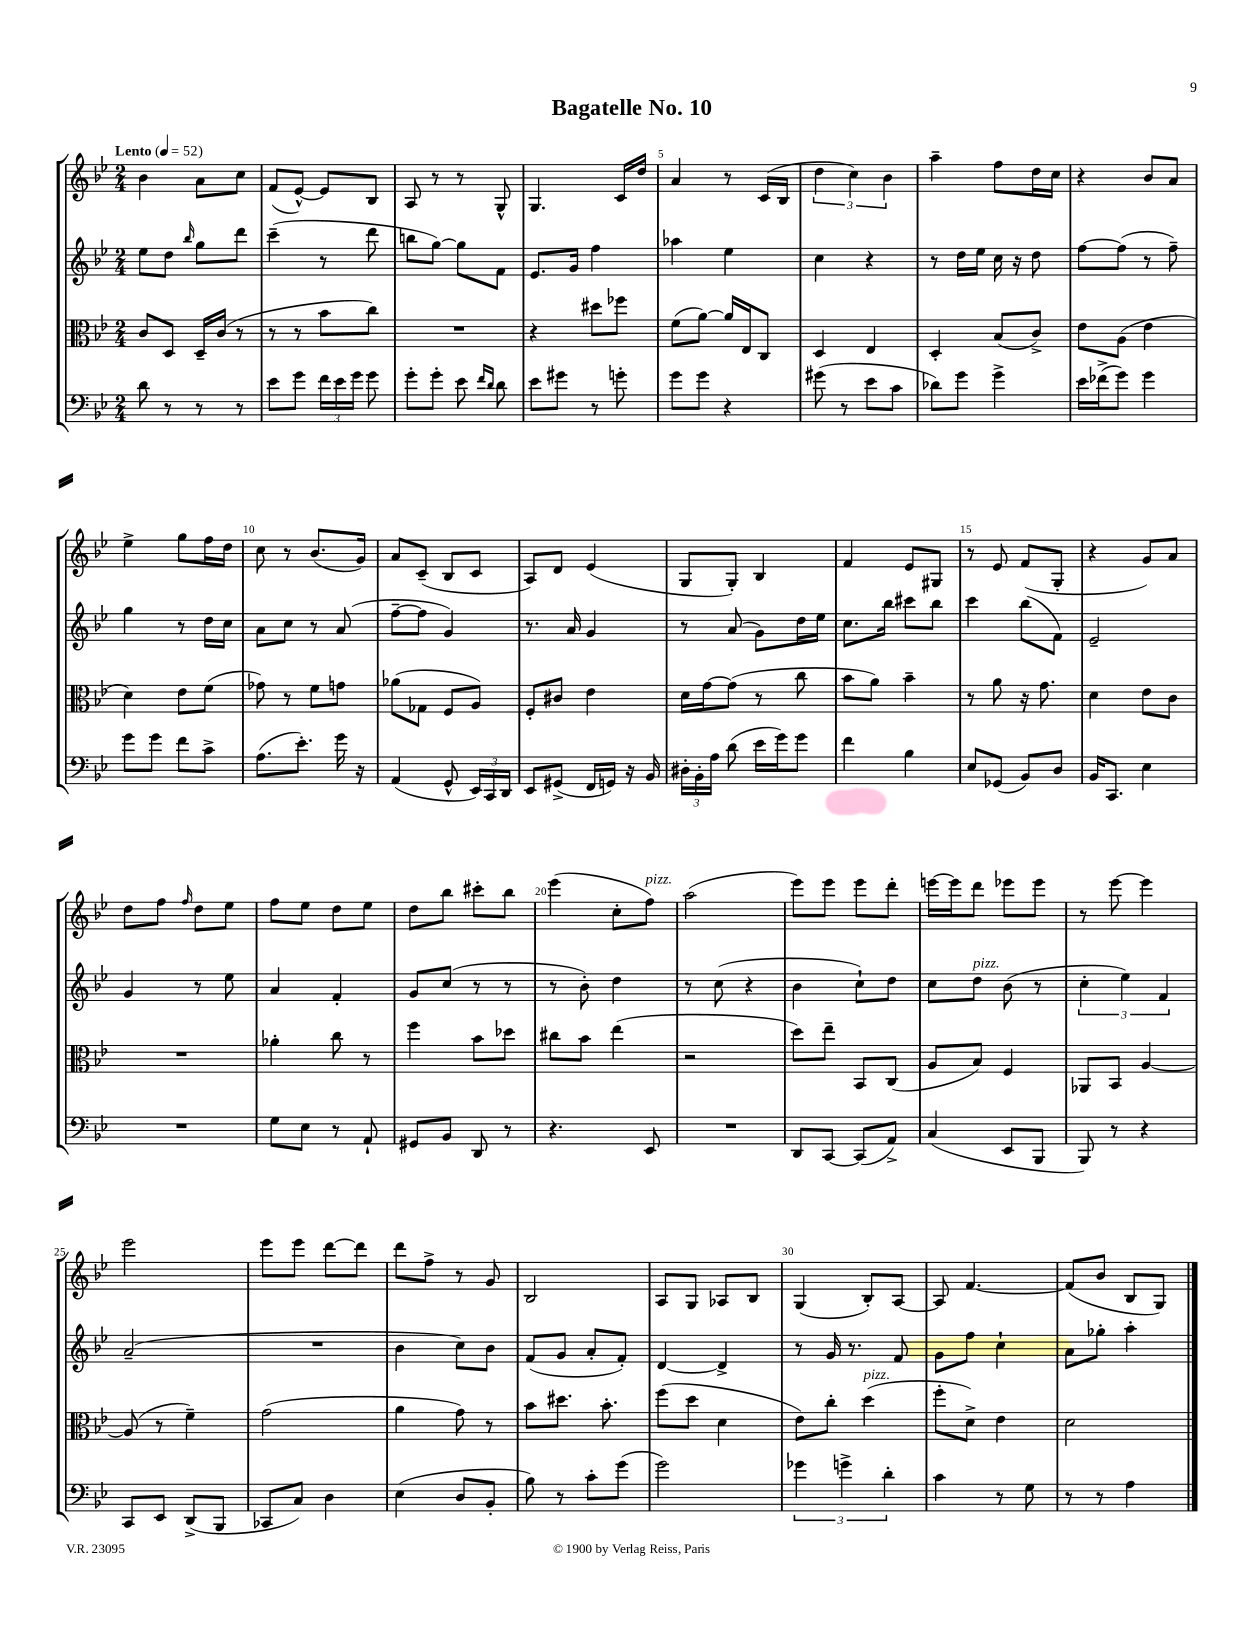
\header { title = "Bagatelle No. 10" }
<<
\new StaffGroup <<
\new Staff = "s0" {
    \clef treble \key bes \major \numericTimeSignature \time 2/4 \tempo "Lento" 4 = 52
    \autoBeamOff bes'4 a'8[ c''8] |
    f'8[( ees'8]~-^) ees'8[ bes8] |
    a8 r8 r8 g8-^ |
    g4. c'16[ d''16] |
    a'4 r8 c'16[( bes16] |
    \tuplet 3/2 { d''4 c''4) bes'4 } |
    a''4-- f''8[ d''16 c''16] |
    r4 bes'8[ a'8] |
    ees''4-> g''8[ f''16 d''16] |
    c''8 r8 bes'8.[( g'16]) |
    a'8[ c'8]--( bes8[ c'8] |
    a8[) d'8] ees'4( |
    g8[ g8]-.) bes4 |
    f'4 ees'8[ gis8] |
    r8 ees'8 f'8[( g8]-. |
    r4 g'8[) a'8] |
    d''8[ f''8] \grace { f''16 } d''8[ ees''8] |
    f''8[ ees''8] d''8[ ees''8] |
    d''8[ bes''8] cis'''8[-. bes''8] |
    ees'''4( c''8[-. f''8]^\markup { \italic "pizz." }) |
    a''2( |
    ees'''8[) ees'''8] ees'''8[ d'''8]-. |
    e'''16[~ e'''16 d'''8] ees'''8[ ees'''8] |
    r8 ees'''8~ ees'''4 |
    ees'''2 |
    ees'''8[ ees'''8] d'''8[~ d'''8] |
    d'''8[ f''8]-> r8 g'8 |
    bes2 |
    a8[ g8] aes8[ bes8] |
    g4( bes8[-.) a8]~ |
    a8 f'4.~ |
    f'8[( bes'8] bes8[ g8]) \bar "|." |
}
\new Staff = "s1" {
    \clef treble \key bes \major \numericTimeSignature \time 2/4
    \autoBeamOff ees''8[ d''8] \grace { bes''16 } g''8[ d'''8] |
    c'''4--( r8 d'''8 |
    b''8[ g''8]~) g''8[ f'8] |
    ees'8.[ g'16] f''4 |
    aes''4 ees''4 |
    c''4 r4 |
    r8 d''16[ ees''16] c''16 r16 d''8 |
    f''8[~ f''8]( r8 f''8--) |
    g''4 r8 d''16[ c''16] |
    a'8[ c''8] r8 a'8( |
    f''8[~-- f''8] g'4) |
    r8. a'16 g'4 |
    r8 a'8( g'8[) d''16 ees''16] |
    c''8.[ bes''16] cis'''8[ bes''8] |
    c'''4 bes''8[( f'8]) |
    ees'2-- |
    g'4 r8 ees''8 |
    a'4 f'4-. |
    g'8[ c''8]( r8 r8 |
    r8 bes'8-.) d''4 |
    r8 c''8( r4 |
    bes'4 c''8[-!) d''8] |
    c''8[ d''8]^\markup { \italic "pizz." } bes'8( r8 |
    \tuplet 3/2 { c''4-. ees''4) f'4 } |
    a'2--( |
    R2 |
    bes'4 c''8[) bes'8] |
    f'8[( g'8] a'8[-. f'8]-.) |
    d'4~ d'4-> |
    r8 g'16 r8. f'8 |
    g'8[ f''8] c''4-! |
    a'8[ ges''8]-. a''4-. \bar "|." |
}
\new Staff = "s2" {
    \clef alto \key bes \major \numericTimeSignature \time 2/4
    \autoBeamOff c'8[ d8] d16[-- c'16]( r8 |
    r8 r8 bes'8[ c''8]) |
    R2 |
    r4 dis''8[ fes''8] |
    f'8[( a'8]~) a'16[ ees16 c8] |
    d4 ees4 |
    d4-. bes8[( c'8]->) |
    ees'8[ a8]( ees'4 |
    d'4) ees'8[ f'8]( |
    ges'8) r8 f'8[ g'8] |
    aes'8[( ges8] f8[ a8]) |
    f8[-. cis'8] ees'4 |
    d'16[ g'16~ g'8]( r8 c''8 |
    bes'8[ a'8]) bes'4-- |
    r8 a'8 r16 g'8. |
    d'4 ees'8[ c'8] |
    R2 |
    aes'4-. c''8 r8 |
    f''4 bes'8[ des''8] |
    cis''8[ bes'8] ees''4( |
    r2 |
    d''8[) ees''8]-- bes,8[ c8]( |
    a8[ bes8]) f4 |
    aes,8[ bes,8] a4~ |
    a8( r8 f'4--) |
    g'2( |
    a'4 g'8) r8 |
    bes'8[ dis''8.] bes'8.-. |
    f''8[( d''8] d'4 |
    ees'8[) c''8]-. d''4^\markup { \italic "pizz." }( |
    f''8[-. d'8]->) ees'4 |
    d'2 \bar "|." |
}
\new Staff = "s3" {
    \clef bass \key bes \major \numericTimeSignature \time 2/4
    \autoBeamOff d'8 r8 r8 r8 |
    ees'8[ g'8] \tuplet 3/2 { f'16[ ees'16 g'16] } g'8 |
    g'8[-. g'8]-. ees'8 \grace { f'16[ d'16] } d'8 |
    ees'8[ gis'8] r8 g'8-. |
    g'8[ g'8] r4 |
    gis'8( r8 ees'8[ c'8] |
    des'8[) g'8] g'4-> |
    ees'16[ fes'16->( g'8]) g'4 |
    g'8[ g'8] f'8[ c'8]-> |
    a8.[( ees'8.]-.) g'16 r16 |
    a,4( g,8-^ \tuplet 3/2 { ees,16[) c,16 d,16] } |
    ees,8[ gis,8]->( f,16[ g,16]) r16 bes,16 |
    \tuplet 3/2 { dis16[-. bes,16-. a16] } d'8( ees'16[ g'16) g'8] |
    f'4 bes4 |
    ees8[ ges,8]( bes,8[) d8] |
    bes,16[ c,8.] ees4 |
    R2 |
    g8[ ees8] r8 a,8-! |
    gis,8[ bes,8] d,8 r8 |
    r4. ees,8 |
    R2 |
    d,8[ c,8]~ c,8[( a,8]->) |
    c4( ees,8[ bes,,8] |
    bes,,8) r8 r4 |
    c,8[ ees,8] d,8[->( bes,,8] |
    ces,8[ c8]) d4 |
    ees4( d8[ bes,8]-. |
    bes8) r8 c'8[-. g'8]( |
    g'2) |
    \tuplet 3/2 { ges'4 g'4-> d'4-. } |
    c'4 r8 g8 |
    r8 r8 a4 \bar "|." |
}
>>
>>
\layout { \context { \Score \override BarNumber.break-visibility = ##(#f #t #t) barNumberVisibility = #(every-nth-bar-number-visible 5) } }
